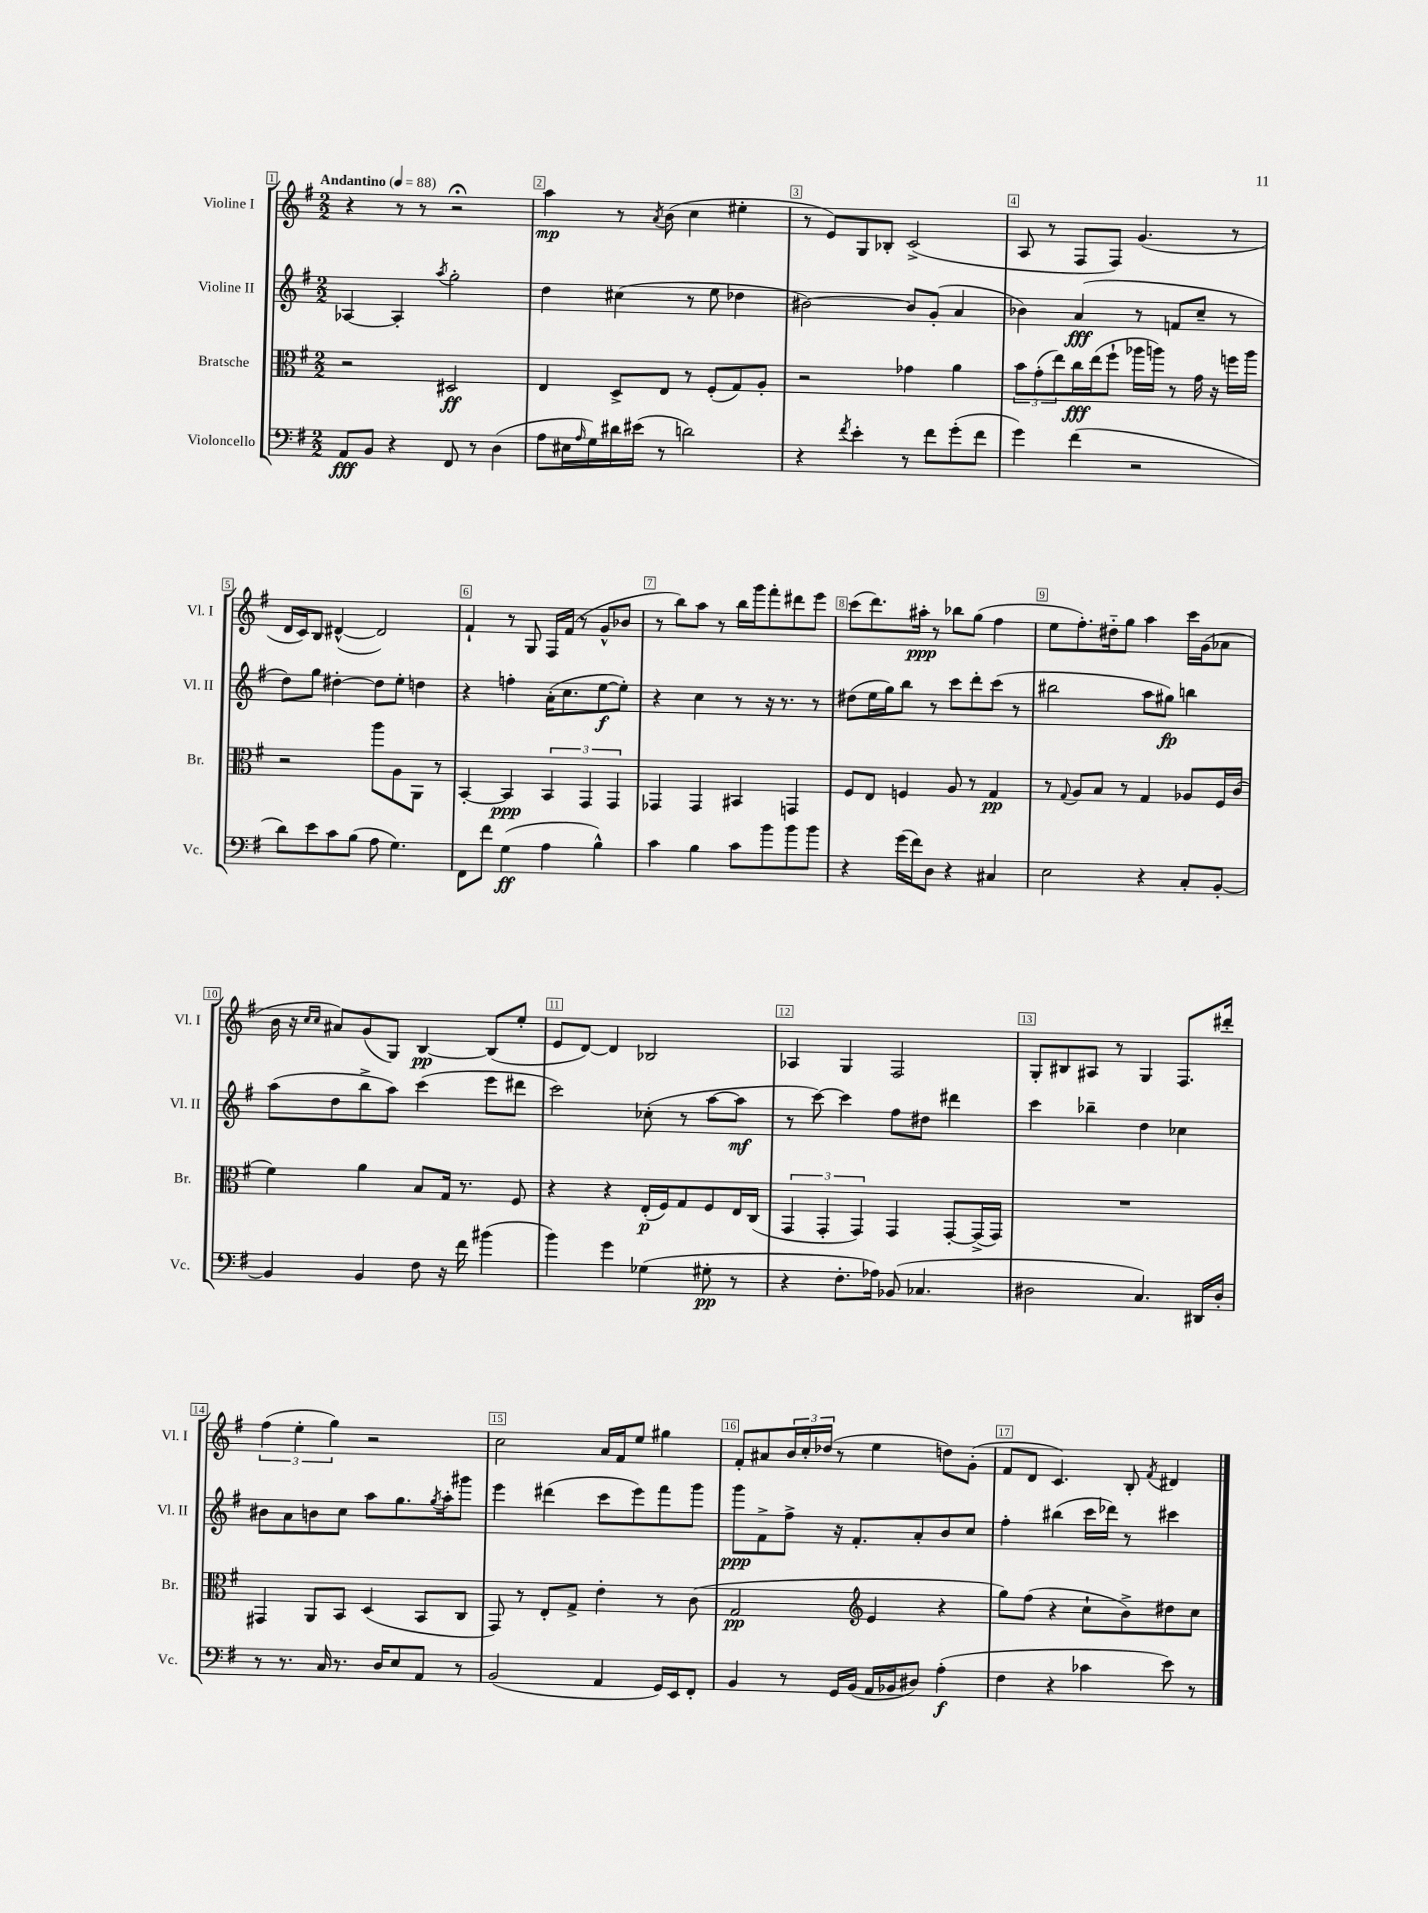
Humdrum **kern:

**kern	**dynam	**kern	**dynam	**kern	**dynam	**kern	**dynam
*part4	*part4	*part3	*part3	*part2	*part2	*part1	*part1
*staff4	*staff4	*staff3	*staff3	*staff2	*staff2	*staff1	*staff1
*I"Violoncello	*	*I"Bratsche	*	*I"Violine II	*	*I"Violine I	*
*I'Vc.	*	*I'Br.	*	*I'Vl. II	*	*I'Vl. I	*
*clefF4	*	*clefC3	*	*clefG2	*	*clefG2	*
*k[f#]	*	*k[f#]	*	*k[f#]	*	*k[f#]	*
*M2/2	*	*M2/2	*	*M2/2	*	*M2/2	*
*MM88	*	*MM88	*	*MM88	*	*MM88	*
=1	=1	=1	=1	=1	=1	=1	=1
!	!	!	!	!	!	!LO:TX:a:B:t=Andantino	!
8AA/L	fff	2r	.	[4A-X/	.	4r	.
8BB/J	.	.	.	.	.	.	.
4r	.	.	.	4A-'/]	.	8r	.
.	.	.	.	.	.	8r	.
.	.	.	.	8qaa/	.	.	.
8FF#/	.	2D#X/	ff	2gg'\	.	2r;<	.
8r	.	.	.	.	.	.	.
(4D\	.	.	.	.	.	.	.
=2	=2	=2	=2	=2	=2	=2	=2
8A\L	.	4E/	.	4dd\	.	4aa\	mp
16E#X\L	.	.	.	.	.	.	.
16qqA/	.	.	.	.	.	.	.
16G\)	.	.	.	.	.	.	.
16d#X\	.	8D^/L	.	(4cc#X\	.	8r	.
(16e#X\JJ	.	.	.	.	.	.	.
.	.	.	.	.	.	8qa/	.
8r	.	8E/J	.	.	.	(8b\	.
2dn\)	.	8r	.	8r	.	4cc\	.
.	.	(8F#'/L	.	8ee\	.	.	.
.	.	8G/)	.	4dd-X\	.	4ee#X'\	.
.	.	8A'/J	.	.	.	.	.
=3	=3	=3	=3	=3	=3	=3	=3
4r	.	2r	.	[2b#X\)	.	8r	.
.	.	.	.	.	.	8e/L)	.
8qf#/	.	.	.	.	.	.	.
4e'\	.	.	.	.	.	8G/	.
.	.	.	.	.	.	8B-X'/J	.
8r	.	4g-X\	.	8b#/L]	.	(2c^/	.
8f#\L	.	.	.	(8g'/J	.	.	.
(8g'\	.	4a\	.	4a/	.	.	.
8f#\J	.	.	.	.	.	.	.
=4	=4	=4	=4	=4	=4	=4	=4
4g\)	.	12b\L	.	4b-X\)	.	8A/	.
.	.	(12g'\	.	.	.	.	.
.	.	.	.	.	.	8r	.
.	.	12ee\)	.	.	.	.	.
(4f#\	.	16cc\L	fff	(4a/	fff	8F#/L	.
.	.	(16ee\J	.	.	.	.	.
.	.	8ff#`\J	.	.	.	8F#/J)	.
2r	.	16aa-X\LL	.	8r	.	(4.g/	.
.	.	16aan\JJ)	.	.	.	.	.
.	.	8r	.	8fn/L	.	.	.
.	.	16g\	.	8cc~/J	.	.	.
.	.	16r	.	.	.	.	.
.	.	16ffn\LL	.	8r	.	8r	.
.	.	16aa\JJ	.	.	.	.	.
!!LO:LB:g=z
=5	=5	=5	=5	=5	=5	=5	=5
8d\L)	.	2r	.	8dd\L)	.	16d/LL	.
.	.	.	.	.	.	16c/J)	.
8e\	.	.	.	8gg\J	.	8B/J	.
8c\	.	.	.	[4dd#X'\	.	([4d#X^^/	.
(8B\J	.	.	.	.	.	.	.
8A\	.	8aa\L	.	8dd#\L]	.	2d#/])	.
4.G\)	.	8A\	.	8ee'\J	.	.	.
.	.	8AA\J	.	4ddn\	.	.	.
.	.	8r	.	.	.	.	.
=6	=6	=6	=6	=6	=6	=6	=6
8FF#\L	.	[4BB'/	.	4r	.	4f#`/	.
8f#\J	.	.	.	.	.	.	.
(4G\	ff	4BB/]	ppp	4ffn'\	.	8r	.
.	.	.	.	.	.	8G/	.
4A\	.	6BB/	.	(16a'\KL	.	16F#/LL	.
.	.	.	.	8.cc\	.	(16f#/JJ	.
.	.	.	.	.	.	8r	.
.	.	6GG/	.	.	.	.	.
4B^^\)	.	.	.	[8ee\	f	8g^^/L	.
.	.	6GG/	.	.	.	.	.
.	.	.	.	8ee'\J])	.	8b-X/J	.
=7	=7	=7	=7	=7	=7	=7	=7
4c\	.	4GG-X/	.	4r	.	8r	.
.	.	.	.	.	.	8bb\L)	.
4B\	.	4GG-/	.	4cc\	.	8aa\J	.
.	.	.	.	.	.	8r	.
8c\L	.	4BB#X/	.	8r	.	16bb\LL	.
.	.	.	.	.	.	16ggg\J	.
8b\	.	.	.	16r	.	8fff#'\	.
.	.	.	.	8.r	.	.	.
8b\	.	4GGn/	.	.	.	8ddd#X\	.
8b\J	.	.	.	8r	.	8eee\J	.
=8	=8	=8	=8	=8	=8	=8	=8
4r	.	8F#/L	.	(8dd#X\L	.	(8ccc\L	.
.	.	8E/J	.	16ee\L	.	8.ddd\)	.
.	.	.	.	16gg\J)	.	.	.
(16g\LL	.	4Fn/	.	8bb\J	.	.	.
16f#\J)	.	.	.	.	.	16aa#X'\Jk	ppp
8D\J	.	.	.	8r	.	8r	.
4r	.	8A/	.	8ccc\L	.	8bb-X\L	.
.	.	8r	.	8ddd'\	.	(8gg\J	.
4C#X/	.	4G/	pp	(8ccc\J	.	4ff#\	.
.	.	.	.	8r	.	.	.
=9	=9	=9	=9	=9	=9	=9	=9
2E\	.	8r	.	2bb#X\	.	8ee\L	.
.	.	8qqG/	.	.	.	.	.
.	.	8A/L	.	.	.	8.ff#'\)	.
.	.	8B/J	.	.	.	.	.
.	.	.	.	.	.	16dd#X\k	.
.	.	8r	.	.	.	8gg\J	.
4r	.	4G/	.	8aa\L	.	4aa\	.
.	.	.	.	8gg#X\J)	fp	.	.
8C'/L	.	8A-X/L	.	4bbn\	.	16ccc\LL	.
.	.	.	.	.	.	(16g\J	.
[8BB'/J	.	16F#/L	.	.	.	8a-X\J	.
.	.	(16c/JJ	.	.	.	.	.
!!LO:LB:g=z
=10	=10	=10	=10	=10	=10	=10	=10
4BB/]	.	4f#\)	.	(8aa\L	.	16b\	.
.	.	.	.	.	.	16r	.
.	.	.	.	.	.	16qqcc/LL	.
.	.	.	.	.	.	16qqcc/JJ	.
.	.	.	.	8dd\	.	8a#X/L)	.
4BB/	.	4a\	.	8bb^\	.	(8g/	.
.	.	.	.	8aa\J)	.	8G/J)	.
8F#\	.	8B/L	.	(4ccc\	.	[4B/	pp
16r	.	16G/Jk	.	.	.	.	.
16f#\	.	8.r	.	.	.	.	.
(4b#X\	.	.	.	8eee\L	.	(8B/L]	.
.	.	8F#/	.	8ddd#X\J	.	8ee'/J	.
=11	=11	=11	=11	=11	=11	=11	=11
4b\)	.	4r	.	2ccc\)	.	8e/L	.
.	.	.	.	.	.	[8d/J)	.
4g\	.	4r	.	.	.	4d/]	.
(4G-X\	.	(16E'/LL	p	(8cc-X'\	.	2B-X/	.
.	.	16F#/J)	.	.	.	.	.
.	.	8G/	.	8r	.	.	.
8G#X'\	pp	8F#/	.	[8aa\L	.	.	.
8r	.	16E/L	.	8aa\J]	mf	.	.
.	.	(16C/JJ	.	.	.	.	.
=12	=12	=12	=12	=12	=12	=12	=12
4r	.	6GG/	.	8r	.	4A-X/	.
.	.	.	.	[8ccc\)	.	.	.
.	.	6GG'/	.	.	.	.	.
8.F#'\L	.	.	.	4ccc\]	.	4G/	.
.	.	6GG/)	.	.	.	.	.
16A-X\Jk)	.	.	.	.	.	.	.
(8BB-X/	.	4GG/	.	8ff#\L	.	2F#/	.
4.C-X/	.	.	.	8dd#X\J	.	.	.
.	.	[8GG'/L	.	4ddd#X\	.	.	.
.	.	(16GG^/L]	.	.	.	.	.
.	.	16GG/JJ)	.	.	.	.	.
=13	=13	=13	=13	=13	=13	=13	=13
2D#X\	.	1r	.	4ccc\	.	8G'/L	.
.	.	.	.	.	.	8B#X/	.
.	.	.	.	4bb-X~\	.	8A#X/J	.
.	.	.	.	.	.	8r	.
4.C/)	.	.	.	4dd\	.	4G/	.
.	.	.	.	4cc-X\	.	8.F#/L	.
16DD#X/LL	.	.	.	.	.	.	.
16D#'/JJ	.	.	.	.	.	16ddd#X'/Jk	.
!!LO:LB:g=z
=14	=14	=14	=14	=14	=14	=14	=14
8r	.	4GG#X/	.	8b#X\L	.	(6ff#\	.
8.r	.	.	.	8a\	.	.	.
.	.	.	.	.	.	6ee'\	.
.	.	8AA/L	.	8bn\	.	.	.
16C/	.	.	.	.	.	.	.
.	.	.	.	.	.	6gg\)	.
8.r	.	8BB/J	.	8cc\J	.	.	.
.	.	(4D/	.	8aa\L	.	2r	.
16D/KL	.	.	.	.	.	.	.
8E/	.	.	.	8.gg\	.	.	.
8AA/J	.	8BB/L	.	.	.	.	.
.	.	.	.	8qgg/	.	.	.
.	.	.	.	16aa'\k	.	.	.
8r	.	8C/J	.	8ggg#X\J	.	.	.
=15	=15	=15	=15	=15	=15	=15	=15
(2BB/	.	8GG/)	.	4eee\	.	2cc\	.
.	.	8r	.	.	.	.	.
.	.	8E'/L	.	(4ddd#X\	.	.	.
.	.	8G^/J	.	.	.	.	.
4AA/	.	4e'\	.	8ccc\L	.	16a/LL	.
.	.	.	.	.	.	16f#/J	.
.	.	.	.	8eee\)	.	8ee/J	.
16GG/LL)	.	8r	.	8fff#\	.	4gg#X\	.
16EE/J	.	.	.	.	.	.	.
8FF#'/J	.	(8c\	.	8ggg\J	.	.	.
=16	=16	=16	=16	=16	=16	=16	=16
4BB/	.	2G/	pp	8ggg\L	ppp	8f#'/L	.
.	.	.	.	8f#^\	.	8a#X/	.
8r	.	.	.	8ff#^\J	.	24b/L	.
.	.	.	.	.	.	24cc'/	.
.	.	.	.	.	.	(24dd-X/JJ	.
16GG/LL	.	.	.	16r	.	8r	.
(16BB/JJ	.	.	.	8.f#'/L	.	.	.
*	*	*clefG2	*	*	*	*	*
16AA/LL	.	4e/	.	.	.	4ee\	.
16BB-X/J	.	.	.	.	.	.	.
8D#X/J)	.	.	.	8a'/	.	.	.
(4A'\	f	4r	.	8b/	.	8ddn\L)	.
.	.	.	.	8cc/J	.	(8g'\J	.
=17	=17	=17	=17	=17	=17	=17	=17
4F#\	.	8gg\L)	.	4ff#'\	.	8f#/L	.
.	.	(8ff#\J	.	.	.	8d/J	.
4r	.	4r	.	(4bb#X\	.	4.c/)	.
4c-X\	.	8cc`\L	.	16ccc\LL	.	.	.
.	.	.	.	16ddd-X\JJ)	.	.	.
.	.	8b^\)	.	8r	.	8B'/	.
.	.	.	.	.	.	8qf#/	.
8e\)	.	8dd#X\	.	4ccc#X\	.	4d#X/	.
8r	.	8cc\J	.	.	.	.	.
==	==	==	==	==	==	==	==
*-	*-	*-	*-	*-	*-	*-	*-
